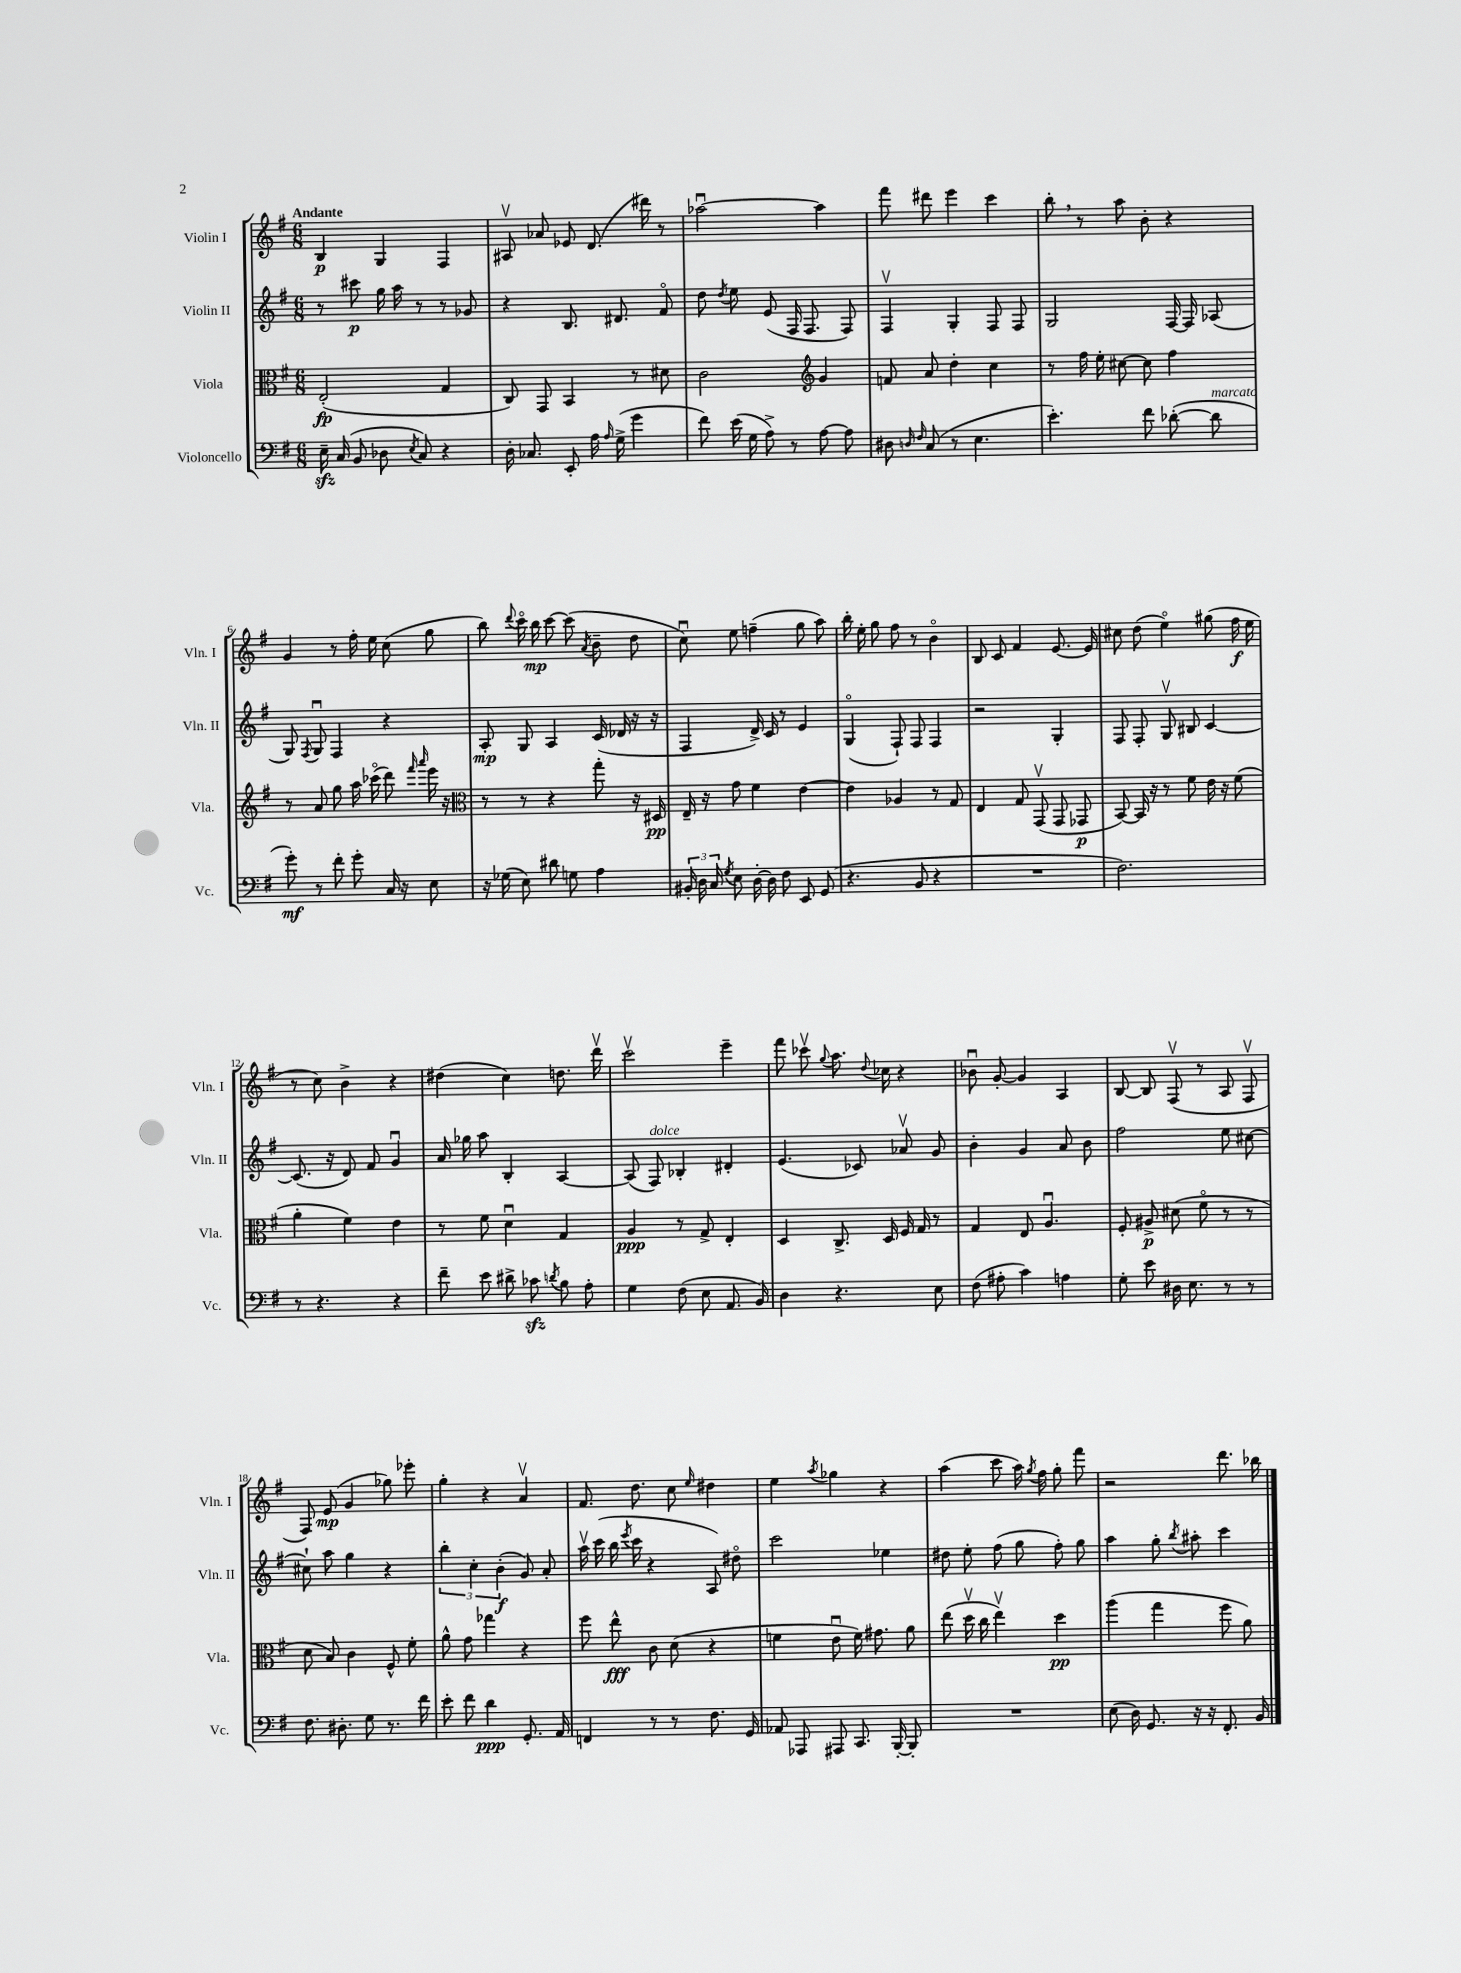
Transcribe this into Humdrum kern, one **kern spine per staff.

**kern	**kern	**kern	**kern
*staff4	*staff3	*staff2	*staff1
*clefF4	*clefC3	*clefG2	*clefG2
*k[f#]	*k[f#]	*k[f#]	*k[f#]
*M6/8	*M6/8	*M6/8	*M6/8
16E~\	(2E'/	8r	4B/
(16C/	.	.	.
8BB/	.	8ccc#\	.
8D-\	.	16gg\	4G/
.	.	16aa\	.
8qE/	.	.	.
8C/)	.	8r	.
4r	4G/	8r	4F#/
.	.	8g-/	.
=	=	=	=
16D'\	8C/)	4r	8A#v/
8.C-/	.	.	.
.	8GG/	.	8a-/
8EE'/	4BB/	8.B/	8e-/
16A\	.	.	(8.d/
16qqA/	.	.	.
(16G^\	.	8.d#/	.
4g\	8r	.	.
.	.	.	16ddd#\)
.	8d#\	8f#o/	8r
=	=	=	=
8f#\)	2c\	8dd\	[2aa-u\
.	.	8qdd/	.
(16e\	.	8ee\	.
16G\	.	.	.
8A^\)	.	(8e/	.
8r	.	16F#/	.
.	.	8.F#/	.
*	*clefG2	*	*
[8A\	4g/	.	4aa-\]
8A\]	.	8F#/)	.
=	=	=	=
8D#\	8f/	4F#v/	8fff#\
16qqD/	.	.	.
16qqF#/	.	.	.
(8C/	8a/	.	8ddd#\
8r	4dd'\	4G'/	4eee\
4.E\	.	.	.
.	4cc\	8F#/	4ccc\
.	.	8F#/	.
=	=	=	=
4.e'\)	8r	2G/	8bb'\
.	16ff#\	.	8r
.	16ee'\	.	.
.	[8cc#\	.	8aa\
8f#\	8cc#\]	.	8b'\
([8d-'\	4ff#\	[16F#/	4r
.	.	16F#/]	.
8d-\]	.	(8A-/	.
=	=	=	=
8g'\)	8r	8G/)	4g/
.	.	8qF#/	.
8r	8a/	8Gu/	.
8f#'\	8gg\	4F#/	8r
8g'\	16aa\	.	16ff#'\
.	(16ccc-o\	.	16ee\
16C/	8ddd\)	4r	(8cc\
16r	.	.	.
.	16qqfff#/	.	.
.	16qqaaa/	.	.
8E\	16eee\	.	8gg\
.	16r	.	.
=	=	=	=
*	*clefC3	*	*
16r	8r	8A'/	8bb\)
(16G-\	.	.	.
.	.	.	8qqddd/
8E\)	8r	8G/	16ccco\
.	.	.	16bb\
8d#\	4r	4A/	[8ccc\
8G\	.	.	(8ccc\]
.	.	.	8qa/
4A\	8gg'\	(16c/	8b~\
.	.	16d-/	.
.	16r	16r	8dd\
.	16D#/	16r	.
=	=	=	=
24BB#'/	16E~/	4F#/	8ccu\)
24D\	.	.	.
.	16r	.	.
24C/	.	.	.
8qG/	.	.	.
8E\	8g\	.	8ee\
[16D'\	4f#\	16d^/)	(4ff~\
16D\]	.	16c/	.
8F#\	.	8r	.
8EE/	[4e\	4e/	8gg\
(8GG/	.	.	8aa\)
=	=	=	=
4.r	4e\]	(4Go/	16bb'\
.	.	.	16ee'\
.	.	.	8gg\
.	4A-/	8F#`/)	8ff#\
8BB/	.	8F#/	8r
4r	8r	4F#/	4bo\
.	8G/	.	.
=	=	=	=
2.r	4E/	2r	8B/
.	.	.	8c/
.	8G/	.	4f#/
.	(8GGv/	.	.
.	8GG/	4G'/	[8.e/
.	8GG-/	.	.
.	.	.	16e/]
=	=	=	=
2.F#\)	[8BB/)	8F#/	8cc#\
.	16BB/]	8F#'/	(8dd\
.	16r	.	.
.	8r	8Gv/	4eeo\)
.	8f#\	8B#/	.
.	16e\	[4c/	(8gg#\
.	16r	.	.
.	(8f#\	.	16ff#\
.	.	.	16ee\
=	=	=	=
8r	4a'\	(8.c/]	8r
4.r	.	.	8cc\)
.	.	16r	.
.	4f#\)	8d/)	4b^\
.	.	8f#/	.
4r	4e\	4gu/	4r
=	=	=	=
8f#~\	8r	16a/	(4dd#\
.	.	16gg-\	.
8e\	8f#\	8aa\	.
8d#^\	4du\	4B'/	4cc\)
8c-\	.	.	.
8qd/	.	.	.
8B\	4G/	[4A/	8.dd\
8A'\	.	.	.
.	.	.	16dddv\
=	=	=	=
4G\	4A/	(8A/]	2cccv\
.	.	8F#/)	.
(8F#\	8r	4B-'/	.
8E\	8G^/	.	.
8.AA/	4E'/	4d#'/	4eee~\
16BB/)	.	.	.
=	=	=	=
4D\	4D/	(4.e/	8fff#\
.	.	.	8ccc-v\
.	.	.	8qqgg/
4.r	8.C^/	.	8.aa\
.	.	8c-/)	.
.	.	.	8qqdd/
.	16D/	.	16cc-\
.	16F#/	8a-v/	4r
.	16G/	.	.
8E\	8r	8g/	.
=	=	=	=
(8F#\	4G/	4b'\	8b-u\
8A#'\	.	.	[8g'/
4c\)	8E/	4g/	4g/]
.	4.Au/	.	.
4A\	.	8a/	4A/
.	.	8b\	.
=	=	=	=
8G'\	8F#'/	2ff#\	[8B/
8e\	8A#^/	.	8B/]
16D#\	(8d#\	.	(8F#v/
8.E\	.	.	.
.	8f#o\	.	8r
8r	8r	8ee\	8A/
8r	8r	[8cc#\	8F#v/
=	=	=	=
8.F#\	8d\	8cc#`\]	8F#/)
.	8B/)	8aa\	(8e/
8.D#'\	.	.	.
.	4c\	4gg\	4g/
8G\	.	.	.
8.r	8F#^^/	4r	8gg-\)
.	8f#'\	.	8eee-'\
16f#\	.	.	.
=	=	=	=
8e'\	8a^^\	6bb'\	4gg'\
8f#\	8g\	.	.
.	.	6cc'\	.
4d\	4gg-\	.	4r
.	.	(6b'\	.
8.GG'/	4r	8g/)	4av/
.	.	8a'/	.
16AA/	.	.	.
=	=	=	=
4FF/	8ff#\	16aav\	8.f#/
.	.	(16ccc\	.
.	8ee^^\	16bb\	.
.	.	8qeee/	.
.	.	16ccc\	8.dd\
8r	8c\	4r	.
8r	(8d\	.	8cc\
.	.	.	16qqee/
8.F#\	4r	8A/)	4dd#\
.	.	8dd#o\	.
16GG/	.	.	.
=	=	=	=
8AA-/	4f\	2ccc\	4ee\
8AAA-/	.	.	.
.	.	.	8qaa/
8AAA#/	8eu\	.	4gg-\
8.CC/	16f\)	.	.
.	8.g#\	.	.
.	.	4ee-\	4r
[16BBB'/	.	.	.
8BBB'/]	8a\	.	.
=	=	=	=
2.r	(8ee\	8dd#\	(4aa\
.	16ddv\	8ee'\	.
.	16cc\	.	.
.	4eev\)	(8ff#\	8ccc\
.	.	8gg\	16aa\)
.	.	.	8qgg/
.	.	.	16ff#\
.	4dd\	8ff#'\)	8gg'\
.	.	8gg\	8fff#\
=	=	=	=
(8E\	(4aa\	4aa\	2r
16D\)	.	.	.
8.GG/	.	.	.
.	4gg\	8gg'\	.
.	.	8qbb/	.
16r	.	8aa#'\	.
16r	.	.	.
8.FF#'/	8ff#\	4ccc\	8.ddd\
.	8a\)	.	.
16BB/	.	.	16bb-\
==	==	==	==
*-	*-	*-	*-
